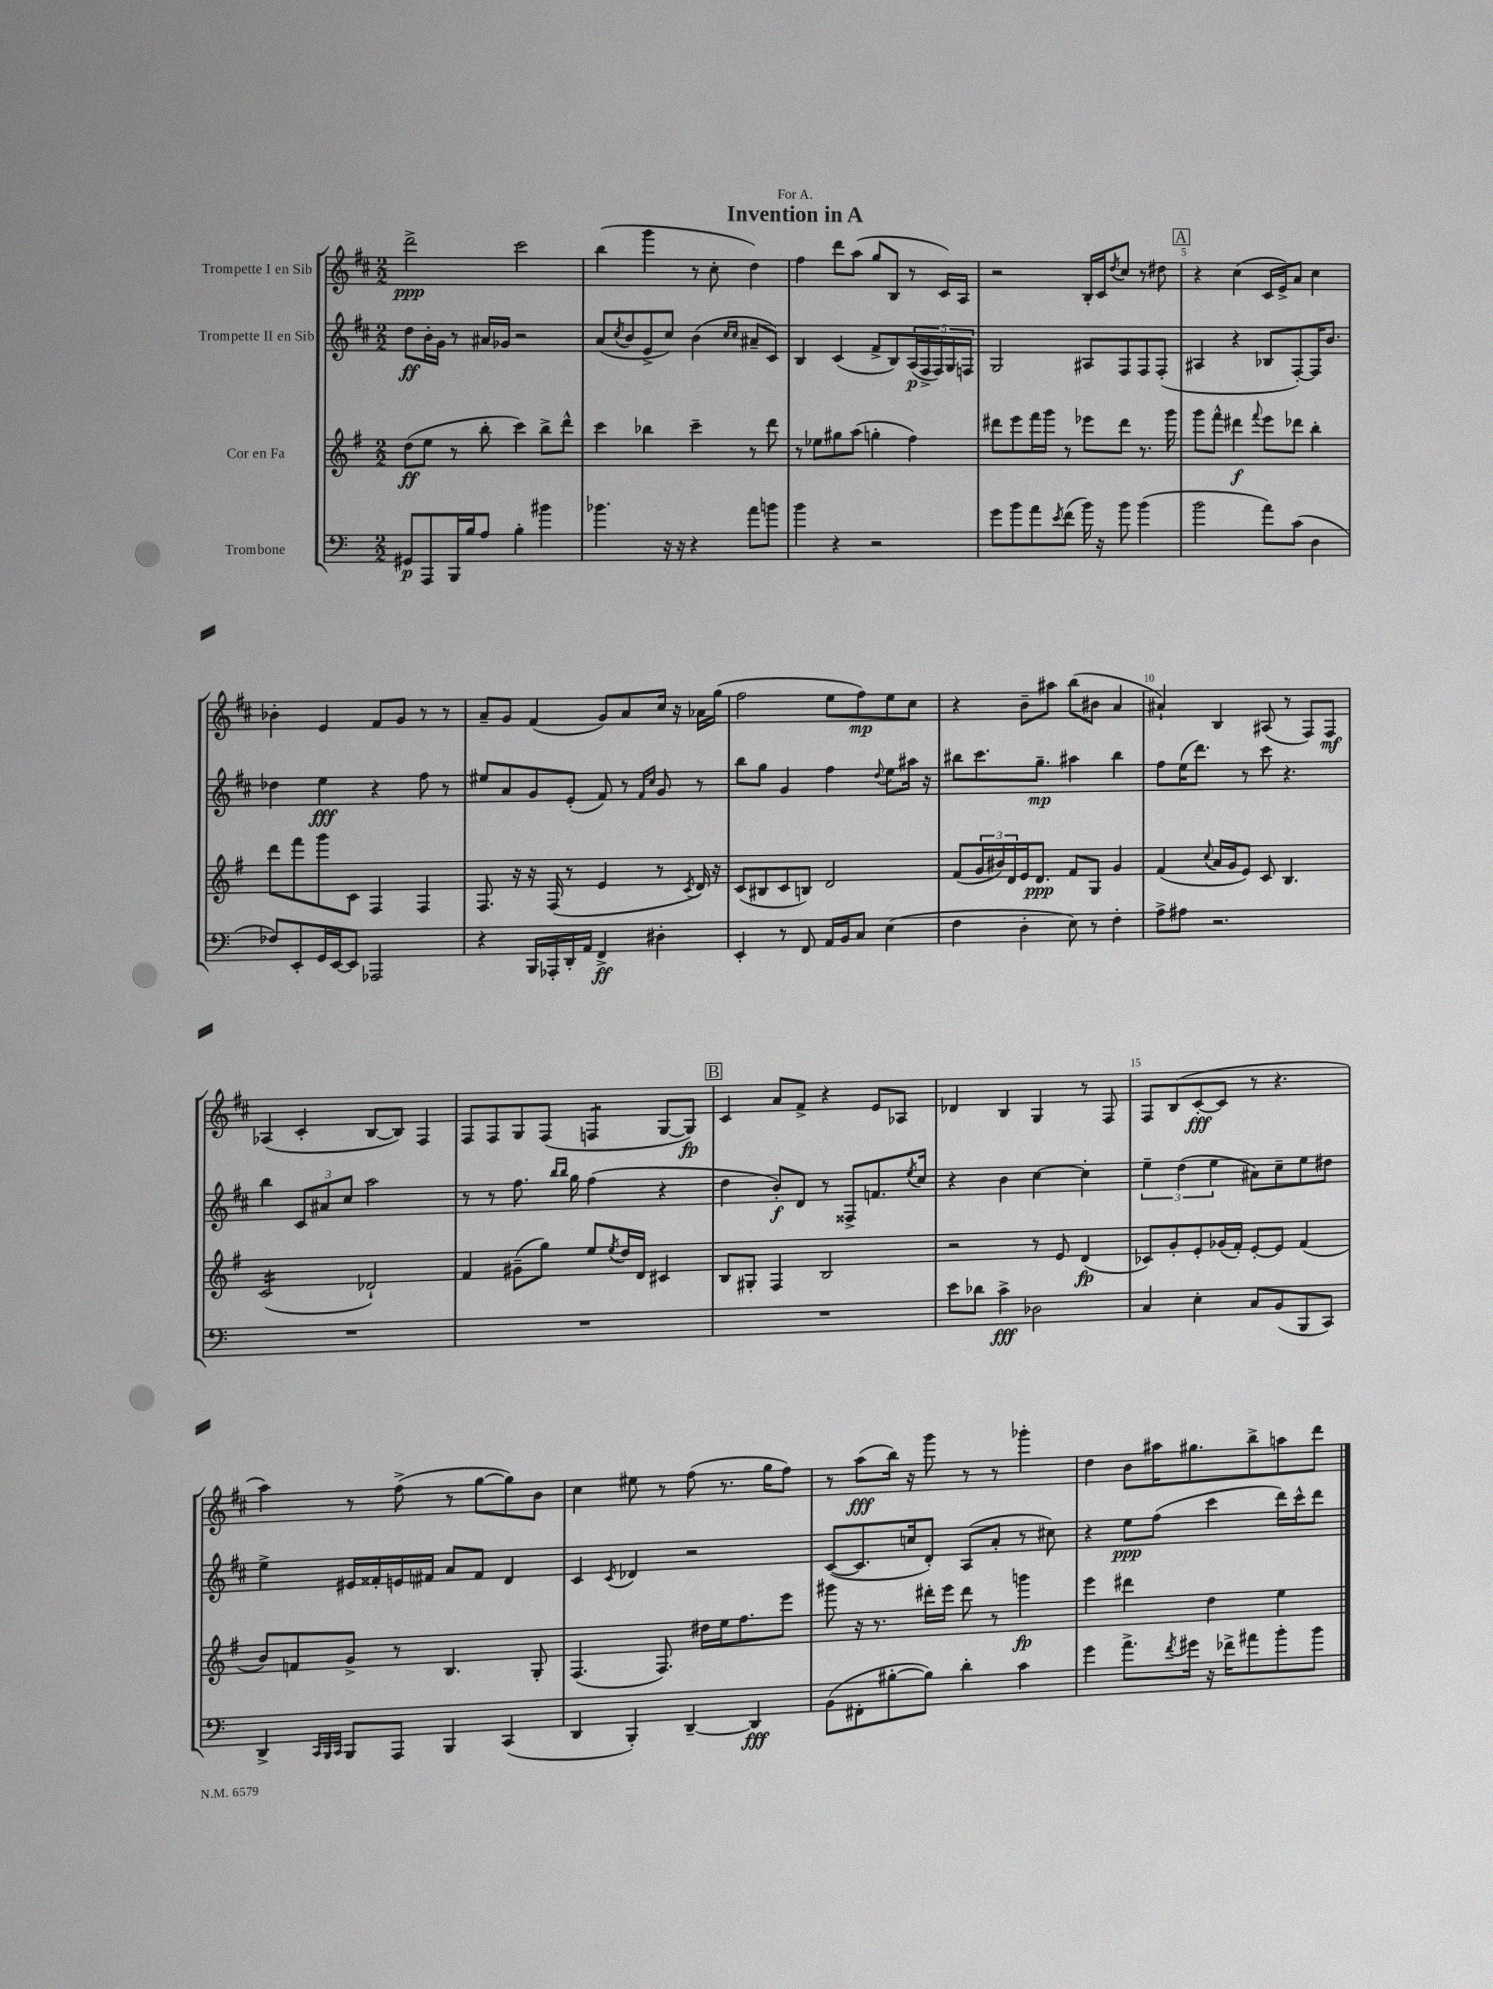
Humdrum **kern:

**kern	**kern	**kern	**kern
*staff4	*staff3	*staff2	*staff1
*clefF4	*clefG2	*clefG2	*clefG2
*k[]	*k[f#]	*k[f#c#]	*k[f#c#]
*M2/2	*M2/2	*M2/2	*M2/2
8GG#/L	(8dd\L	8dd\L	2ddd^\
8AAA/	8ee\J	16b'\L	.
.	.	16g\JJ	.
16BBB/L	8r	8r	.
16B/J	.	.	.
8A/J	8bb'\	16a#/LL	.
.	.	16g-/JJ	.
4B'\	4ccc\)	2r	2ccc#\
4b#\	8bb^\L	.	.
.	8ddd^^\J	.	.
=	=	=	=
4.b-\	4ccc\	(8a/L	(4bb\
.	.	8qcc#/	.
.	.	8b/	.
.	4bb-\	8e^/	4ggg\
16r	.	8cc#/J)	.
16r	.	.	.
4r	4ccc~\	(4b\	8r
.	.	.	8cc#'\
.	.	16qqcc#/LL	.
.	.	16qqcc#/JJ	.
8a\L	8r	8a#~/L	4dd\)
8b\J	8ddd\	8c#/J)	.
=	=	=	=
4b\	8r	4B/	4ff#\
.	8ee-\L	.	.
4r	8gg#\	(4c#/	8ddd\L
.	(8aa\J	.	(8aa\J
2r	4gg'\	8f#^/L	8gg/L
.	.	8B/)	8B/J
.	4ff#\)	(20A/L	8r
.	.	20F#^/	.
.	.	20F#/)	.
.	.	.	16c#/LL)
.	.	20G/	.
.	.	.	16A/JJ
.	.	20F/JJ	.
=	=	=	=
8g\L	8ddd#\L	2G/	2r
8b\	8eee\	.	.
8a\	16fff#\L	.	.
.	16ggg\JJ	.	.
8qe/	.	.	.
(8f\J	8r	.	.
16b\)	8eee-\L	8A#/L	16B'/LL
16r	.	.	16c#/J
.	.	.	8qdd/
8b\	8ddd#\J	8F#/	8cc#/J
(4b\	8.r	8F#/	8r
.	.	(8F#'/J	8dd#\
.	16ggg\	.	.
=	=	=	=
2b\	8ggg\L	4A#/	4r
.	8fff#^^\J	.	.
.	4ddd#\	4r	(4cc#\
.	8qqfff#/	.	.
8a\L)	8eee\L	8B-/L	16c#/LL
.	.	.	16e^/J)
(8c\J	8ddd-\J	[8F#'/)	8a/J
4D\	4bb'\	16F#/]K	4cc#\
.	.	8.b/J	.
=	=	=	=
8F-/L)	8ddd\L	4dd-\	4b-'\
8EE'/	8fff#\	.	.
16GG/L	8ggg\	4ee\	4e/
[16EE/J	.	.	.
8EE/]J	8c\J	.	.
2AAA-/	4F#/	4r	8f#/L
.	.	.	8g/J
.	4F#/	8ff#\	8r
.	.	8r	8r
=	=	=	=
4r	8.F#/	8ee#/L	8a~/L
.	.	8a/	8g/J
.	16r	.	.
16BBB/LL	16r	8g/	(4f#/
16AAA-'/	(16F#/	.	.
16DD'/	8r	(8e'/J	.
16AA/JJ	.	.	.
4FF^/	4e/	8f#/)	8g/L)
.	.	8r	8a/
.	.	16qqf#/LL	.
.	.	16qqcc#/JJ	.
4D#'\	8r	8g/	16cc#/Jk
.	.	.	16r
.	8qc/	.	.
.	16d/)	8r	16a-\LL
.	16r	.	(16gg\JJ
=	=	=	=
4EE'/	(8c/L	8bb\L	2ff#\
.	8B#/	8gg\J	.
8r	8c/	4g/	.
8FF/	8B/J)	.	.
16AA/LL	2d/	4ff#\	8ee\L
16BB/J	.	.	.
8C/J	.	.	8ff#\)
.	.	8qqdd/	.
(4E\	.	8ee\L	8ee\
.	.	16aa#\Jk	8cc#\J
.	.	16r	.
=	=	=	=
4F\	(8f#/L	8bb#\L	4r
.	24g/L	8.ccc#\	.
.	24b#/)	.	.
.	24d/	.	.
4D'\	16e/J	.	8b~\L
.	8.d/J	8.gg~\J	.
.	.	.	8aa#\J
8E\)	8f#/L	4aa#\	(8bb\L
8r	8G/J	.	8b#\J
4F'\	4g/	4bb#\	4a/
=	=	=	=
8A^\L	(4f#/	8ff#\L	4a#`/)
8A#\J	.	(16ee\K	.
.	.	8.ddd\J)	.
.	8qqcc/	.	.
2.r	16a/LL	.	4B/
.	16g/J	.	.
.	8e/J)	8r	.
.	8c/	8ccc#\	(8A#/
.	4.B/	4.r	8r
.	.	.	8F#/L)
.	.	.	8F#/J
=	=	=	=
1r	(2c/	4bb\	(4A-/
.	.	12c#/L	4c#'/
.	.	12a#/	.
.	.	12cc#/J	.
.	2d-`/)	2aa\	[8B/L
.	.	.	8B/]J)
.	.	.	4F#/
=	=	=	=
1r	4f#/	8r	8F#/L
.	.	8r	8F#/
.	(8g#~\L	8.ff#\	8G/
.	8gg\J)	.	(8F#/J
.	.	16qqbb/LL	.
.	.	16qqbb/JJ	.
.	.	16gg\	.
.	8ee/L	(4ff#\	4F/
.	8qee/	.	.
.	16dd/L	.	.
.	16d/JJ	.	.
.	4c#/	4r	[8G/L
.	.	.	8G/]J)
=	=	=	=
1r	8B/L	4dd\	4c#/
.	8G#'/J	.	.
.	4F#/	8b'/L)	8a/L
.	.	8d/J	8f#^/J
.	2B/	8r	4r
.	.	8F##^/L	.
.	.	8.f/	8e/L
.	.	.	8A-/J
.	.	8qee/	.
.	.	16cc#/Jk	.
=	=	=	=
8e\L	2r	4r	4d-/
8d-\J	.	.	.
4c^\	.	4b\	4B/
2D-\	8r	[4cc#\	4G/
.	8e/	.	.
.	(4d/	4cc#'\]	8r
.	.	.	8F#/
=	=	=	=
4C/	8c-/L)	6ee~\	8F#/L
.	8g'/	.	(8B/
.	.	(6dd\	.
4E'\	8e'/	.	[8c#'/
.	.	6ee\	.
.	(16g-/L	.	8c#/]J
.	16f#'/JJ)	.	.
8C/L	[8e'/L	8a#\L)	8r
(8BB/	8e/]J	8cc#~\	4.r
8BBB/	(4f#/	8ee\	.
8CC/J)	.	8dd#\J	.
=	=	=	=
4DD^/	8b/L)	4ee^\	4aa\)
.	8f/	.	.
32qqCC/LLL	.	.	.
32qqBBB/	.	.	.
32qqCC/JJJ	.	.	.
8BBB/L	8g^/J	16e#/LL	8r
.	.	16f##'/	.
8AAA/J	8r	16e/	(8ff#^\
.	.	16f#/JJ	.
4BBB/	4.B/	8a/L	8r
.	.	8f#/J	[8gg\L
(4CC/	.	4d/	8gg\])
.	8G'/	.	8b\J
=	=	=	=
4DD/	(4.F#/	4c#/	4cc#\
.	.	8qc#/	.
4BBB'/)	.	4d-/	8ee#\
.	8.F#/)	.	8r
[4DD~/	.	2r	(8ff#\
.	16dd#\LL	.	.
.	16ee\J	.	8.r
.	8.ff#\	.	.
4DD/]	.	.	.
.	.	.	16gg\LK
.	8eee\J	.	8ff#\J)
=	=	=	=
(8BB\L	8ggg#\	([8c#/L	8r
8FF#'\	16r	8.c#/]	(8aa\L
.	8.r	.	.
[8B#'\	.	.	16bb\Jk)
.	.	16cc/k	16r
8B#\]J)	16ddd#'\LL	8d'/J)	8ggg\
.	16eee\JJ	.	.
4d'\	8ddd#\	(8A/L	8r
.	8r	8a'/J	8r
4c\	4ggg\	8r	4ggg-'\
.	.	8cc#\)	.
=	=	=	=
4g\	4eee\	4r	4dd\
8.a^\L	4ddd#\	8ee\L	8b\L
.	.	(8ff#\J	16aa#\K
8qf/	.	.	.
16g#\Jk	.	.	8.gg#\
16r	4dd\	4ccc#\	.
16f-^\LK	.	.	.
8a#\	.	.	8bb^\
8b'\	4ee\	16ddd\LL)	8aa\
.	.	16ccc#^^\J	.
8b\J	.	8ddd\J	8ddd\J
==	==	==	==
*-	*-	*-	*-
